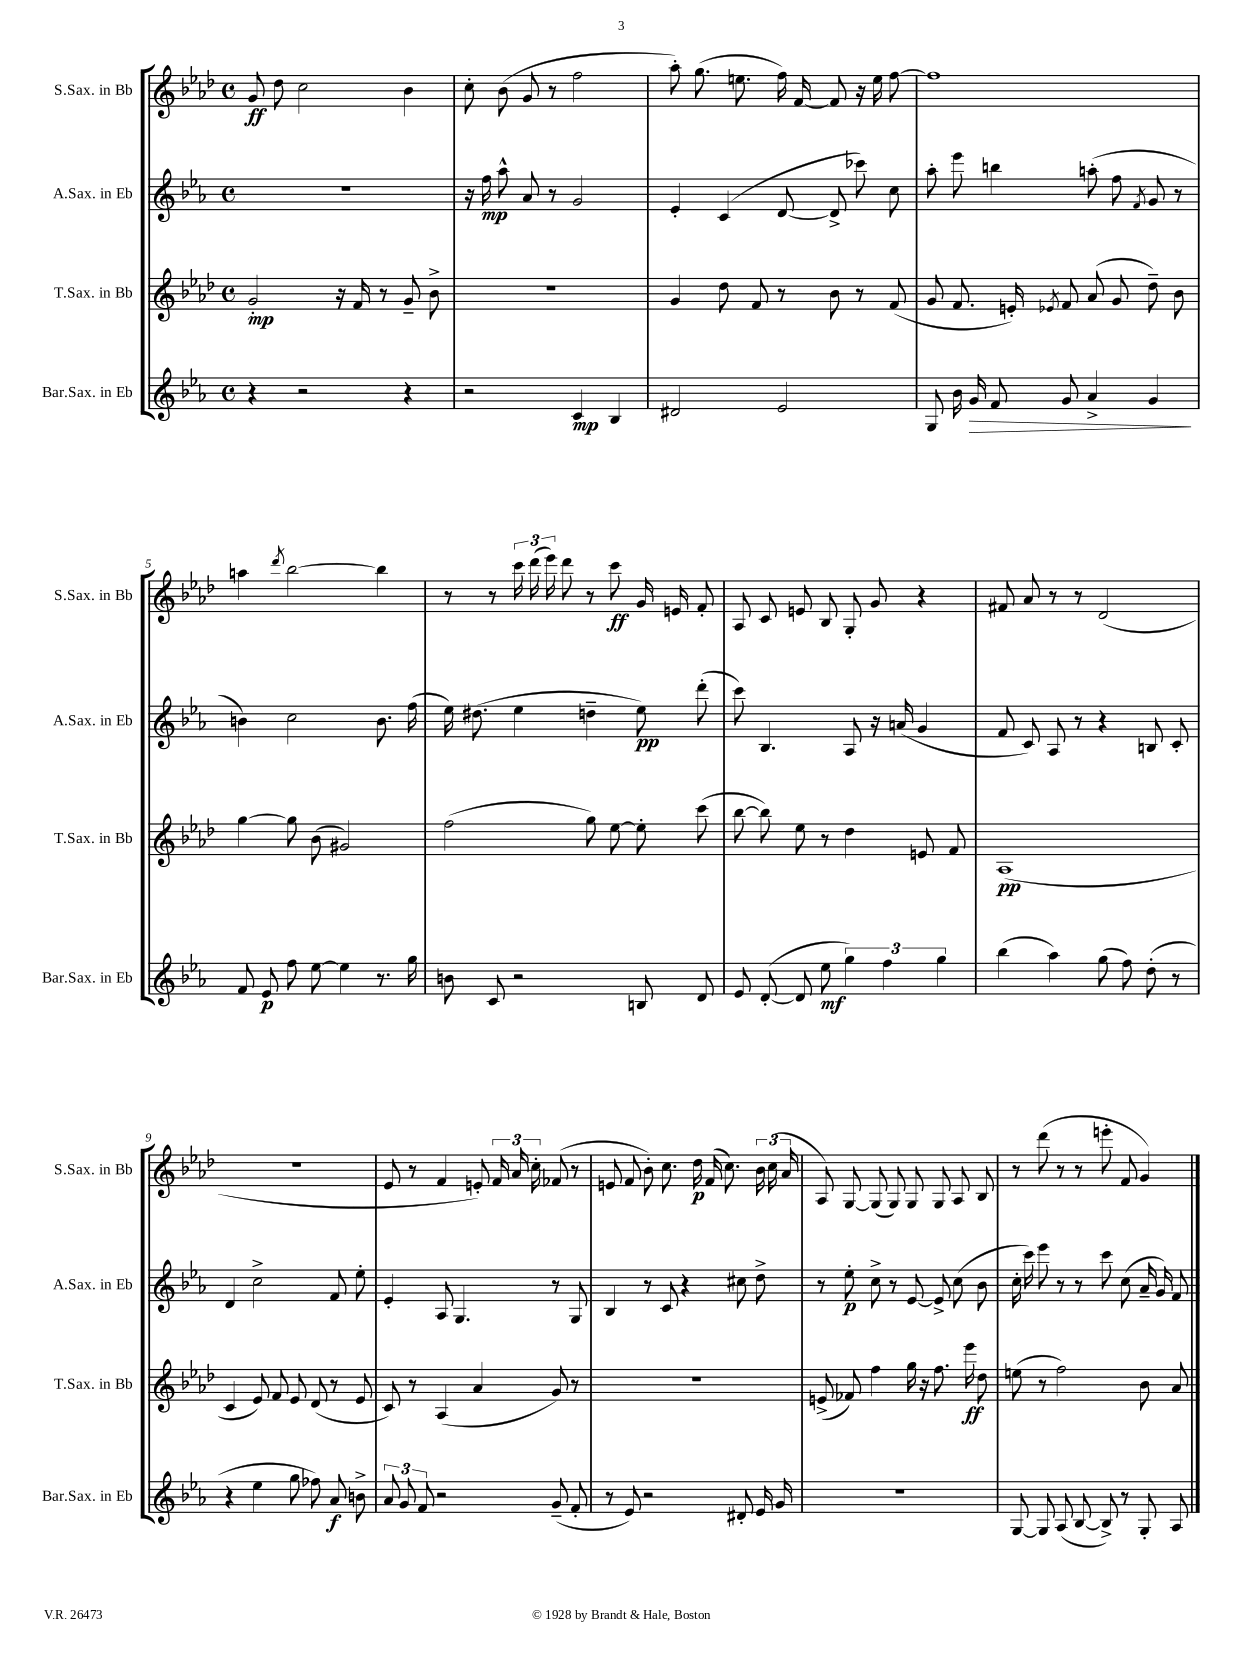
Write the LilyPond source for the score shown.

<<
\new StaffGroup <<
\new Staff = "s0" \with { instrumentName = "S.Sax. in Bb" shortInstrumentName = "S.Sax. in Bb" } {
    \clef treble \key aes \major \defaultTimeSignature \time 4/4
    \autoBeamOff g'8\ff des''8 c''2 bes'4 |
    c''8-. bes'8( g'8 r8 f''2 |
    aes''8-.) g''8.( e''8. f''16) f'16~ f'8 r16 e''16 f''8~ |
    f''1 |
    a''4 \acciaccatura { des'''8 } bes''2~ bes''4 |
    r8 r8 \tuplet 3/2 { c'''16 des'''16( ees'''16) } des'''8 r8 c'''8\ff g'16 e'16 f'8-. |
    aes8 c'8 e'8 bes8 g8-. g'8 r4 |
    fis'8 aes'8 r8 r8 des'2( |
    R1 |
    ees'8 r8 f'4 e'8-.) \tuplet 3/2 { f'16 aes'16 c''16-. } fes'8( r8 |
    e'8 f'8 bes'8-.) c''8. des''16\p f'16( c''8.) \tuplet 3/2 { bes'16 c''16( aes'16 } |
    aes8) g8~ g8( g8) g8 g8 aes8 bes8 |
    r8 des'''8( r8 r8 e'''8-. f'8 g'4) \bar "|." |
}
\new Staff = "s1" \with { instrumentName = "A.Sax. in Eb" shortInstrumentName = "A.Sax. in Eb" } {
    \clef treble \key ees \major \defaultTimeSignature \time 4/4
    \autoBeamOff R1 |
    r16 f''16\mp aes''8-^ aes'8 r8 g'2 |
    ees'4-. c'4( d'8~ d'8-> ces'''8) c''8 |
    aes''8-. ees'''8 b''4 a''8-.( f''8 \acciaccatura { f'8 } g'8 r8 |
    b'4) c''2 b'8. f''16( |
    ees''16) dis''8.( ees''4 d''4-- ees''8\pp) d'''8-.( |
    c'''8) bes4. aes8 r16 a'16( g'4 |
    f'8 c'8) aes8 r8 r4 b8 c'8-. |
    d'4 c''2-> f'8 ees''8-. |
    ees'4-. aes8 g4. r8 g8 |
    bes4 r8 c'8 r4 cis''8 d''8-> |
    r8 ees''8-.\p c''8-> r8 ees'8~ ees'8-> c''8( bes'8 |
    c''16-. c'''16) ees'''8 r8 r8 c'''8 c''8( aes'16-- g'16) f'8 \bar "|." |
}
\new Staff = "s2" \with { instrumentName = "T.Sax. in Bb" shortInstrumentName = "T.Sax. in Bb" } {
    \clef treble \key aes \major \defaultTimeSignature \time 4/4
    \autoBeamOff g'2-.\mp r16 f'16 r8 g'8-- bes'8-> |
    R1 |
    g'4 des''8 f'8 r8 bes'8 r8 f'8( |
    g'8 f'8. e'16-.) \acciaccatura { ees'8 } f'8 aes'8( g'8 des''8--) bes'8 |
    g''4~ g''8 bes'8( gis'2) |
    f''2( g''8) ees''8~ ees''8-. c'''8( |
    bes''8~ bes''8) ees''8 r8 des''4 e'8 f'8 |
    aes1\pp( |
    c'4 ees'8) f'8 ees'8 des'8( r8 ees'8 |
    c'8) r8 aes4( aes'4 g'8) r8 |
    R1 |
    e'8->( fes'8) f''4 g''16 r16 f''8. ees'''16\ff des''8 |
    e''8( r8 f''2) bes'8 aes'8 \bar "|." |
}
\new Staff = "s3" \with { instrumentName = "Bar.Sax. in Eb" shortInstrumentName = "Bar.Sax. in Eb" } {
    \clef treble \key ees \major \defaultTimeSignature \time 4/4
    \autoBeamOff r4 r2 r4 |
    r2 c'4\mp bes4 |
    dis'2 ees'2 |
    g8 bes'16 g'16\> f'8 g'8 aes'4-> g'4\! |
    f'8 ees'8\p f''8 ees''8~ ees''4 r8. g''16 |
    b'8 c'8 r2 b8 d'8 |
    ees'8 d'8~-.( d'8 ees''8\mf \tuplet 3/2 { g''4) f''4 g''4 } |
    bes''4( aes''4) g''8( f''8) d''8-.( r8 |
    r4 ees''4 g''8 fes''8) aes'8\f b'8-> |
    \tuplet 3/2 { aes'8 g'8 f'8 } r2 g'8--( f'8-. |
    r8 ees'8) r2 dis'8-. ees'16 g'16 |
    R1 |
    g8~ g8 aes8( bes8~ bes8->) r8 g8-. aes8 \bar "|." |
}
>>
>>
